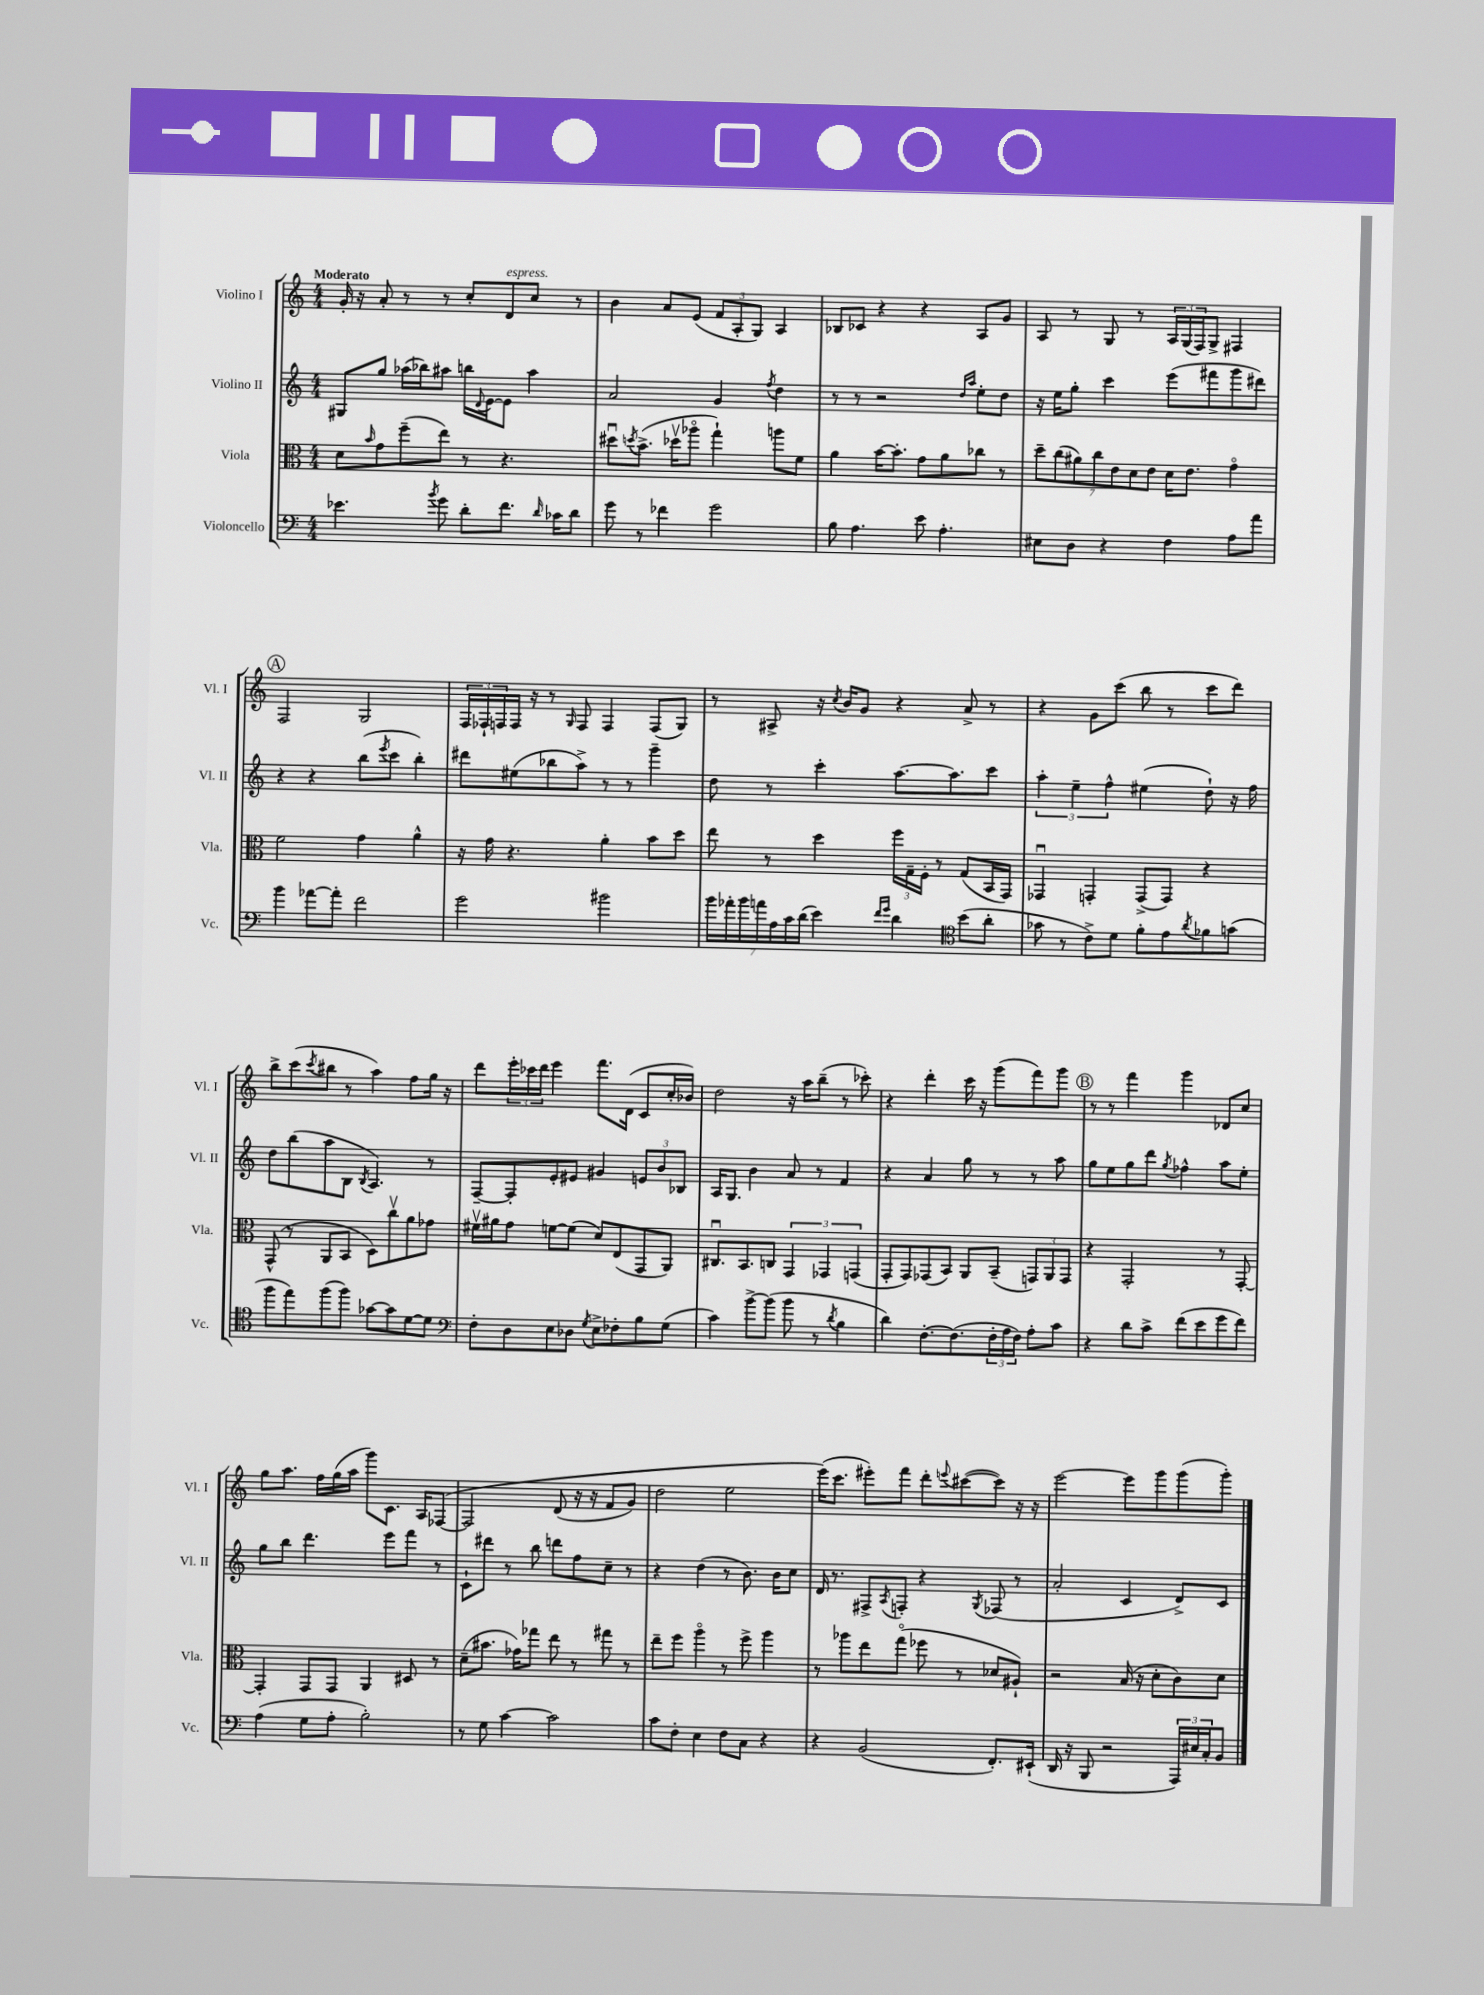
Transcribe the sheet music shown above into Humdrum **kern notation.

**kern	**kern	**kern	**kern
*part4	*part3	*part2	*part1
*staff4	*staff3	*staff2	*staff1
*I"Violoncello	*I"Viola	*I"Violino II	*I"Violino I
*I'Vc.	*I'Vla.	*I'Vl. II	*I'Vl. I
*clefF4	*clefC3	*clefG2	*clefG2
*k[]	*k[]	*k[]	*k[]
*M4/4	*M4/4	*M4/4	*M4/4
=1	=1	=1	=1
!	!	!	!LO:TX:a:B:t=Moderato
4.e-X\	8d\L	8G#X/L	16g'/
.	.	.	16r
.	16qqb/	.	.
.	8g\	8gg/J	8a'/
.	(8ff~\	(16aa-X\LL	8r
.	.	16bb-X\J)	.
8qb/	.	.	.
8g\	8ee\J)	8aa#X\J	8r
8d'\L	8r	16bbn\LL	8cc'/L
.	.	8qqd/	.
.	.	[16e\J	.
!	!	!	!LO:TX:a:i:t=espress.
8.f\J	4.r	8e\J]	8d/
.	.	4aa#\	8cc/J
16qqd/	.	.	.
16c-X\KL	.	.	.
8d\J	.	.	8r
=2	=2	=2	=2
8g\	8dd#Xu\L	2a/	4b\
.	8qddn/	.	.
8r	(8.b^\J	.	.
4f-X\	.	.	8a/L
.	16dd-Xv\KL	.	.
.	8aa-X\J	.	(8e/J
2g\	4gg`\)	4g/	12f/L
.	.	.	12A'/
.	.	.	12G/J)
.	.	8qff/	.
.	8aan\L	4dd\	4A/
.	8f\J	.	.
=3	=3	=3	=3
8B\	4a\	8r	8B-X/L
4.A\	.	8r	8c-X/J
.	[16b\KL	2r	4r
.	8.b'\J]	.	.
8e\	8g\L	.	4r
4.A'\	8a\	.	.
.	.	16qqdd/LL	.
.	.	16qqaa/JJ	.
.	8cc-X\J	8ee'\L	8A/L
.	8r	8dd\J	8g/J
=4	=4	=4	=4
8E#X\L	14dd~\L	16r	8A/
.	.	16ee\KL	.
.	(14cc\	.	.
8D\J	.	8gg'\J	8r
.	14a#X\)	.	.
.	14cc\	.	.
4r	.	4ccc\	8G/
.	14e\	.	.
.	14d\	.	.
.	.	.	8r
.	14e\J	.	.
4F\	16d\KL	(8eee\L	24A/LL
.	.	.	(24G/
.	8.e\J	.	.
.	.	.	24F/J)
.	.	8fff#X\	8G^/J
8A\L	4g\	8ggg\	4F#X/
8a\J	.	8ddd#X\J)	.
!!LO:LB:g=z
!!LO:REH:place=s1:t=A
=5	=5	=5	=5
4b\	2f\	4r	2F/
[8a-X\L	.	4r	.
8a-'\J]	.	.	.
2f\	4g\	(8bb\L	2G/
.	.	8qeee/	.
.	.	8ccc\J	.
.	4a^^\	4bb'\)	.
=6	=6	=6	=6
2g\	16r	8ddd#X\L	24F/LL
.	.	.	24F-X`/
.	16g\	.	.
.	.	.	24Fn/
.	4.r	(8ee#X\	16F/JJ
.	.	.	16r
.	.	8bb-X\	8r
.	.	.	16qqG/
.	.	8aa^\J)	8F/
2b#X\	4a'\	8r	4F/
.	.	8r	.
.	8b\L	4ggg~\	(8F/L
.	8dd\J	.	8G/J)
=7	=7	=7	=7
28b\LL	8ee\	8dd\	8r
28a-X'\	.	.	.
28b\	.	.	.
28an\	.	.	.
.	8r	8r	8A#X^/
28A\	.	.	.
28c\	.	.	.
(28d\JJ	.	.	.
4e\)	4dd\	4ccc'\	16r
.	.	.	8qcc/
.	.	.	16b/KL
.	.	.	8g/J
16qqf/LL	.	.	.
16qqg/JJ	.	.	.
4d\	24ff\LL	[8.aa\L	4r
.	24G~\	.	.
.	24F'\JJ	.	.
.	8r	.	.
.	.	8.aa\]	.
*clefC4	*	*	*
(8b\L	(8G/L	.	8a^/
8a'\J	16BB/L	8ccc\J	8r
.	16GG/JJ)	.	.
=8	=8	=8	=8
8g-X\	4GG-Xu/	6aa'\	4r
8r	.	.	.
.	.	6ee~\	.
8c^\L)	4GGn'/	.	8g\L
.	.	6ff^^\	.
8d\J	.	.	(8ccc\J
8f'\L	(8GG^/L	(4ee#X\	8bb\
8e\	8GG/J)	.	8r
8qa/	.	.	.
8f-X\	4r	8dd`\)	8ccc\L
(8gn\J	.	16r	8ddd\J)
.	.	16ff\	.
!!LO:LB:g=z
=9	=9	=9	=9
8ff\L	(8GG^^/	8dd\L	8bb^\L
8ee\)	8r	(8bb\	(8ccc\
.	.	.	8qccc/
(8ff\	8AA/L	8aa\	8bb#X\J
8ff\J)	8BB/J	8B\J	8r
.	.	8qB/	.
[8g-X\L	8D\L)	4.A/)	4aa\)
8g-\]	8ccv\	.	.
[8d\	8a\	.	8ff\L
8d\J]	8g-X\J	8r	16gg\Jk
.	.	.	16r
=10	=10	=10	=10
*clefF4	*	*	*
8F'\L	16f#Xv\LL	[8F~/L	8ddd\L
.	16a#X\J	.	.
8D\	8g\J	8F'/]	24eee'\L
.	.	.	24ccc-X\
.	.	.	24ddd\JJ
8E\	[8fn\L	8e'/	4eee\
8D-X\J	(8f\J]	8e#X/J	.
8qG/	.	.	.
8E^\L	8d/L)	4g#X/	8.fff\L
8F-X'\	(8E/	.	.
.	.	.	(16d\Jk
8B\	8GG/	12en/L	8c/L
.	.	12b/	.
(8G\J	8AA/J)	.	16cc'/L
.	.	12B-X/J	.
.	.	.	16b-X/JJ)
=11	=11	=11	=11
4c\)	8.C#Xu/L	16A/KL	2dd\
.	.	8.G/J	.
.	8.BB/	.	.
[8b^\L	.	4b\	.
(8b\J]	8Cn/J	.	.
8b\	6GG/	8a/	16r
.	.	.	16aa\KL
8r	.	8r	(8bb~\J
.	6GG-X/	.	.
8qd/	.	.	.
4B\	.	4f/	8r
.	(6GGn/	.	.
.	.	.	8ccc-X'\)
=12	=12	=12	=12
4d\)	8GG'/L	4r	4r
.	8GG/)	.	.
[8.F'\L	(8GG-X/	4a/	4ddd'\
.	8BB/J)	.	.
(8.F\]	.	.	.
.	8AA/L	8gg\	16ccc\
.	.	.	16r
24F'\L	(8BB~/J	8r	(8ggg\L
24A\	.	.	.
24F\JJ)	.	.	.
8A'\L	12GGn/L)	8r	8fff\)
.	12AA/	.	.
8c\J	.	8aa\	8ggg\J
.	12GG/J	.	.
!!LO:REH:place=s1:t=B
=13	=13	=13	=13
4r	4r	8gg\L	8r
.	.	8ee\	8r
8d\L	2GG'/	8gg\	4fff\
8c^\J	.	8ddd\J	.
.	.	8qgg/	.
(8f\L	.	4ff-X^^\	4ggg\
8e\	.	.	.
8g\	8r	8aa\L	8d-X/L
8f\J)	[8GG'/	8ee'\J	8cc/J
!!LO:LB:g=z
=14	=14	=14	=14
(4A\	4GG'/]	8gg\L	8gg\L
.	.	8bb\J	8.aa\J
8G\L	8GG/L	4.ddd\	.
.	.	.	16ff\LL
8A'\J	8GG/J	.	(16gg\
.	.	.	16aa\JJ
2B'\)	4AA/	.	8ggg\L)
.	.	8eee\L	8.c\J
.	8D#X/	8fff\J	.
.	.	.	16A/KL
.	8r	8r	([8F-X/J
=15	=15	=15	=15
8r	(8d~\L	8c`\L	2F-/]
8G\	8.b#X\J	8ddd#X\J	.
[4c\	.	8r	.
.	16g-X\KL)	.	.
.	8gg-X\J	8bb\	.
2c\]	8ee\	8dddn\L	(8d/
.	8r	8ff\	16r
.	.	.	16r
.	8gg#X\	8cc~\J	8f/L
.	8r	8r	8g/J)
=16	=16	=16	=16
8c\L	8ee~\L	4r	2dd\
8F'\J	8ff\J	.	.
4E\	4aa\	(4dd\	.
8F\L	8r	8r	2ee\
8C\J	8ff^\	8.b\)	.
4r	4aa\	.	.
.	.	16b\KL	.
.	.	8cc\J	.
=17	=17	=17	=17
4r	8r	16d/	(16eee\KL)
.	.	8.r	8.ccc\J
.	8aa-X\L	.	.
(2BB/	8ee\	8F#X^/L	8eee#X'\L)
.	.	8qA/	.
.	(8gg\J	8Fn'/J	8fff\J
.	8ff-X\	4r	8ddd'\L
.	.	.	8qqeeen/
.	8r	.	([8ccc#X\
.	.	8qG/	.
8.FF'/L)	8d-X/L	(8F-X/	8ccc#\J])
.	8A#X`/J)	8r	16r
(16EE#X`/Jk	.	.	16r
=18	=18	=18	=18
16DD/	2r	2a'/	[2eee\
16r	.	.	.
8BBB/	.	.	.
2r	.	.	.
.	(16B/	4c/	8eee\L]
.	16r	.	.
.	8d'\L	.	8ggg\
24AAA/LL)	8c\)	8d^/L)	(8ggg\
24E#X/	.	.	.
24C'/J	.	.	.
8BB/J	8d\J	8c/J	8ggg'\J)
==	==	==	==
*-	*-	*-	*-
